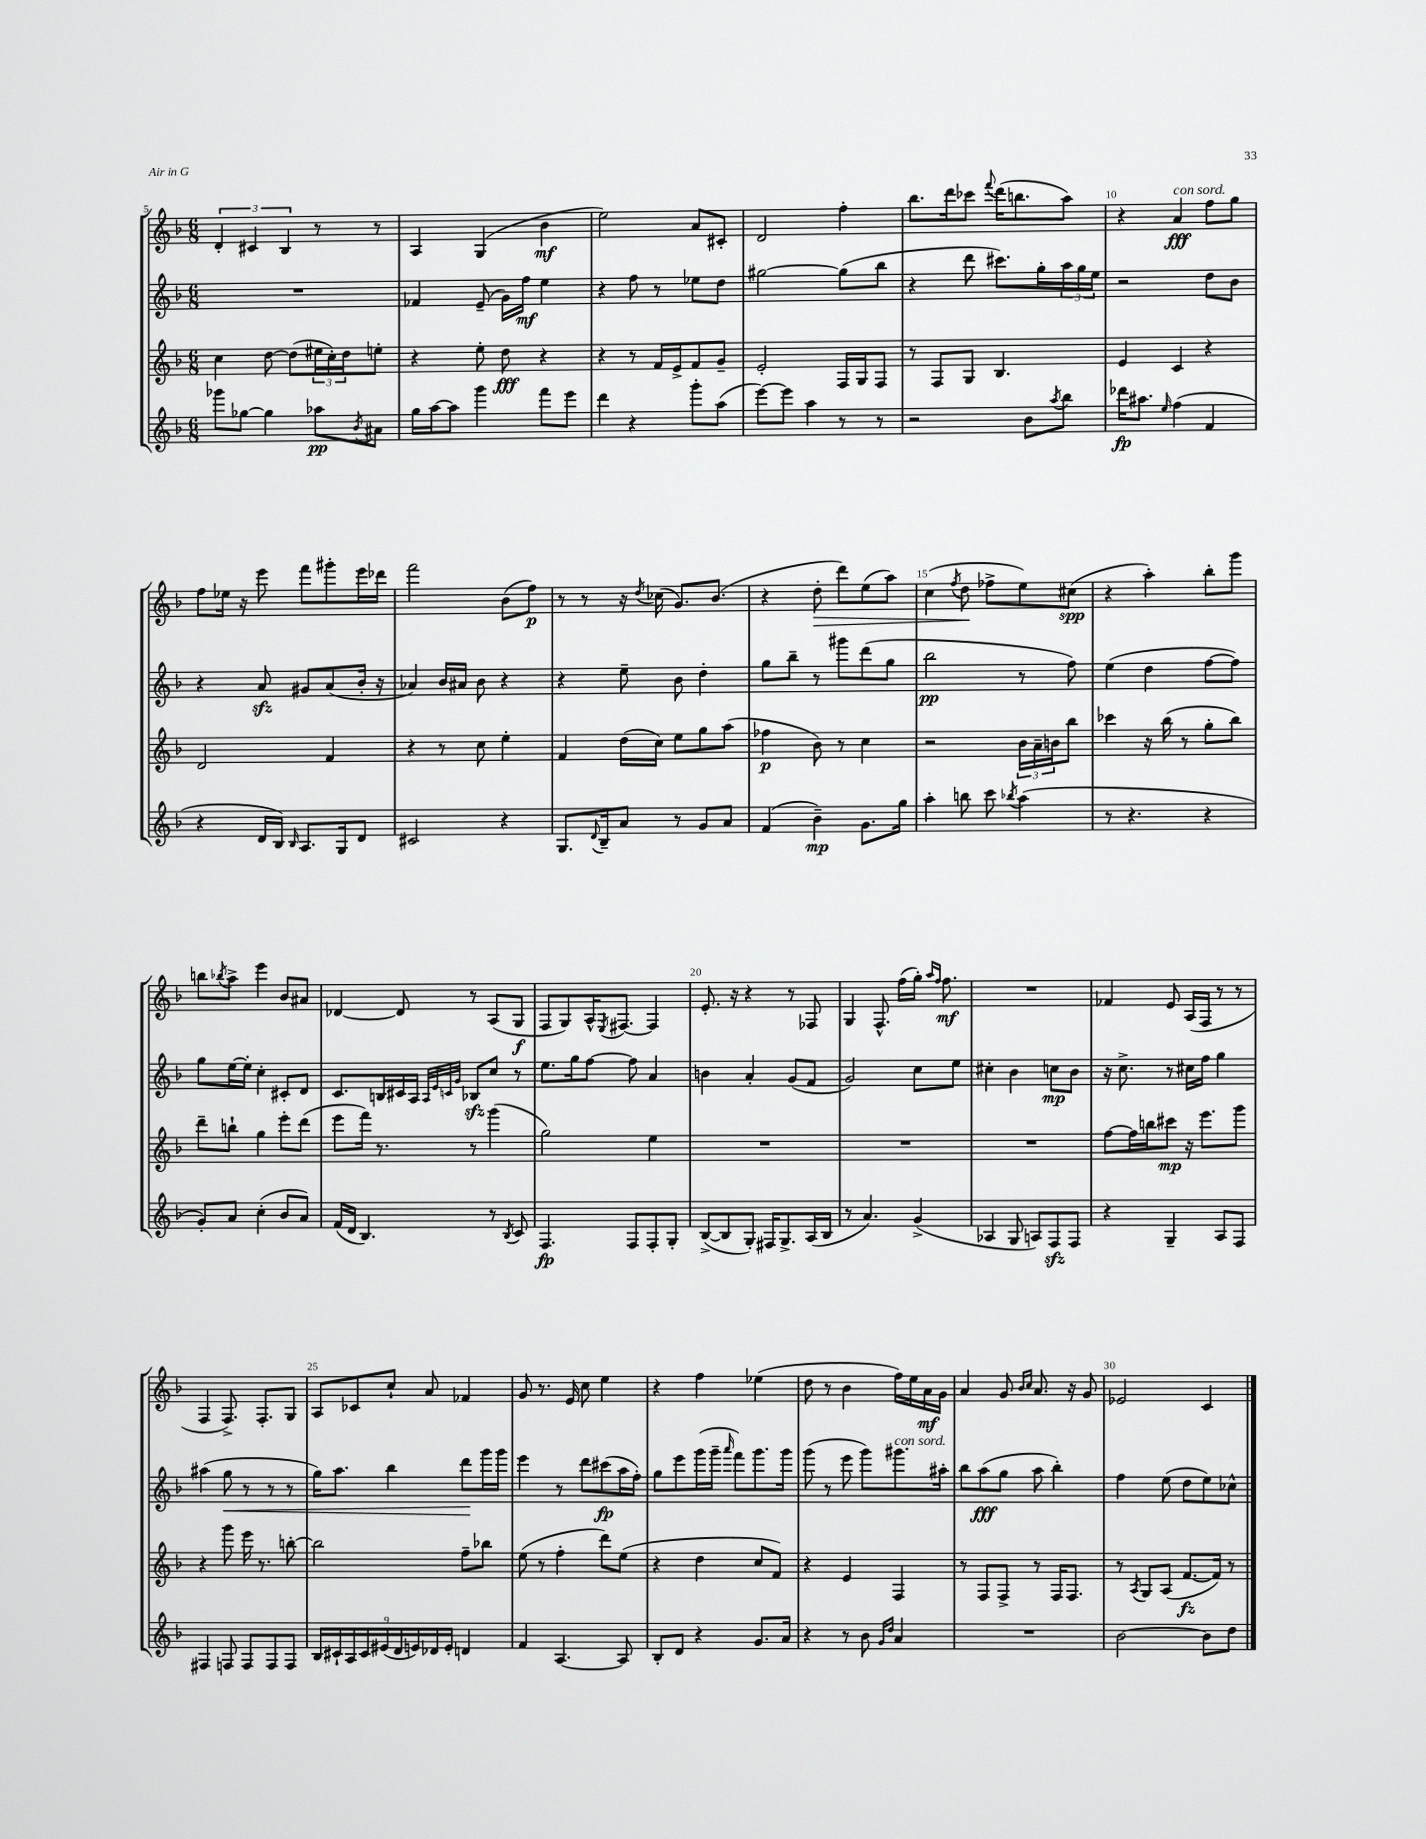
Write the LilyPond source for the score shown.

<<
\new StaffGroup <<
\new Staff = "s0" {
    \clef treble \key f \major \numericTimeSignature \time 6/8
    \tuplet 3/2 { d'4-. cis'4 bes4 } r8 r8 |
    a4 g4( bes'4\mf |
    e''2) a'8 cis'8-. |
    d'2 f''4-. |
    bes''8. d'''16 ces'''8 \appoggiatura { f'''8 } d'''16( b''8. a''8) |
    r4 a'4\fff^\markup { \italic "con sord." } f''8 g''8 |
    f''8 ees''16 r16 e'''8 f'''8 gis'''8-. e'''16 des'''16 |
    f'''2 bes'8( f''8\p) |
    r8 r8 r16 \acciaccatura { d''8 } ces''16( g'8.) bes'8.( |
    r4 d''8-.\> d'''8) e''8( a''8) |
    c''4( \acciaccatura { f''8 } d''8\! fes''8-> e''8) cis''8\spp( |
    r4 a''4-.) bes''8-. g'''8 |
    b''8 \acciaccatura { bes''8 } a''8-> e'''4 bes'8 ais'8 |
    des'4~ des'8 r8 a8( g8\f |
    f8 g8) a16-^ \acciaccatura { e8 } fis8.~ fis4 |
    e'8.-. r16 r4 r8 fes8 |
    g4 f8.-^ f''16( g''16-.) \grace { a''16 f''16 } f''8.\mf |
    R2. |
    fes'4 e'8 a16( f16 r8 r8 |
    f4 f8.->) f8.-. g8 |
    a8 ces'8 c''8-! a'8 fes'4 |
    g'8 r8. e'16 c''8 e''4 |
    r4 f''4 ees''4( |
    d''8 r8 bes'4 f''16) e''16 a'16\mf g'16 |
    a'4 g'8 \grace { bes'16 c''16 } a'8. r16 g'8 |
    ees'2 c'4 \bar "|." |
}
\new Staff = "s1" {
    \clef treble \key f \major \numericTimeSignature \time 6/8
    R2. |
    fes'4 e'8--( g'16) f''16\mf e''4 |
    r4 f''8 r8 ees''8 d''8 |
    gis''2~ gis''8( bes''8 |
    r4 d'''8 cis'''8.) g''16-. \tuplet 3/2 { a''16 g''16 e''16 } |
    r2 d''8 bes'8 |
    r4 a'8\sfz gis'8 a'8( bes'16-. r16 |
    aes'4) bes'16 ais'16 bes'8 r4 |
    r4 e''8-- bes'8 d''4-. |
    g''8 bes''8-- r8 gis'''8 d'''8( g''8 |
    bes''2\pp r8 f''8) |
    e''4( d''4 f''8~ f''8) |
    g''8 e''16~ e''16-. c''4-. cis'8-. d'8 |
    c'8. b16 cis'16 a16 \grace { a32 e'32 c'32 g'32 } bes8\sfz c''8 r8 |
    e''8. g''16 f''8~ f''8 a'4 |
    b'4 a'4-. g'8( f'8 |
    g'2) c''8 e''8 |
    cis''4-. bes'4 c''8\mp bes'8 |
    r16 c''8.-> r8 cis''16 f''16 g''4 |
    ais''4( g''8\< r8 r8 r8 |
    g''16) a''8. bes''4 d'''8\! g'''16 g'''16 |
    e'''4 r8 d'''8 cis'''8\fp( a''16 f''16-.) |
    g''8 e'''8 g'''16( g'''16-- \grace { a'''16 } f'''8) g'''8. g'''16 |
    g'''8( r8 e'''8 g'''8) gis'''8.^\markup { \italic "con sord." } ais''16-. |
    bes''8 a''8\fff( g''8 a''8 bes''4-.) |
    f''4 e''8( d''8 e''8) ces''8-^ \bar "|." |
}
\new Staff = "s2" {
    \clef treble \key f \major \numericTimeSignature \time 6/8
    c''4 d''8~ d''8( \tuplet 3/2 { eis''16 c''16-.) d''16 } e''8-. |
    r4 e''8-. d''8\fff r4 |
    r4 r8 f'16 e'16-> f'8 g'8-- |
    e'2-. f16 g16 f8 |
    r8 f8 g8 bes4. |
    e'4 c'4 r4 |
    d'2 f'4 |
    r4 r8 c''8 e''4-. |
    f'4 d''16( c''16) e''8 g''8 a''8( |
    fes''4\p bes'8) r8 c''4 |
    r2 \tuplet 3/2 { bes'16 a'16-- b'16 } bes''8 |
    ces'''4 r16 bes''16( r8 g''8-. bes''8) |
    d'''8-- b''8-! g''4 e'''8-. d'''8( |
    e'''8 f'''16) r8. r8 g'''4( |
    g''2) e''4 |
    R2. |
    R2. |
    R2. |
    f''8~ f''16 b''16 cis'''8\mp r16 e'''8. g'''8 |
    r4 g'''8 e'''16 r8. b''8~-. |
    b''2 f''8-- bes''8 |
    e''8( r8 f''4-. d'''8) e''8( |
    r4 d''4 c''8 f'8) |
    r4 e'4 f4 |
    r8 f8 f8-> r8 f16 f8. |
    r8 \acciaccatura { a8 } g8 a8( f'8.~\fz f'16) r8 \bar "|." |
}
\new Staff = "s3" {
    \clef treble \key f \major \numericTimeSignature \time 6/8
    ges'''8 ges''8~ ges''4 aes''8\pp \acciaccatura { bes'8 } ais'8 |
    g''16 a''16~ a''8 g'''4 f'''8 e'''8 |
    d'''4 r4 g'''8-. a''8( |
    e'''8~) e'''8 a''4 r8 r8 |
    r2 bes'8 \acciaccatura { a''8 } bes''8 |
    des'''16\fp ais''8. \grace { e''16 } f''4( f'4 |
    r4 d'16 bes16) \grace { bes16 } a8. g16 d'8 |
    cis'2 r4 |
    g8. \appoggiatura { d'8 } bes16-- a'8 r8 g'8 a'8 |
    f'4( bes'4--\mp) g'8. g''16 |
    a''4-. b''8 c'''8 \acciaccatura { bes''8 } a''4( |
    r8 r4. r4 |
    g'8-.) a'8 c''4-.( bes'8 a'8) |
    f'16( d'16 bes4.) r8 \acciaccatura { bes8 } c'8 |
    f4.\fp f8 f8-. g8-. |
    bes8~->( bes8 g8-.) fis16 g8.-> a16( bes16 |
    r8 a'4.) g'4->( |
    aes4 g8 a8) f8\sfz f8 |
    r4 g4-- a8 f8 |
    fis4 f8 f8 f8 f8 |
    \tuplet 9/8 { bes16 cis'16-! a16 cis'16 eis'16( d'16 e'16) des'16 e'16-. } d'4 |
    f'4 a4.~ a8 |
    bes8-. d'8 r4 g'8. a'16 |
    r4 r8 bes'8 \grace { g'16 d''16 } a'4 |
    R2. |
    bes'2~ bes'8 d''8 \bar "|." |
}
>>
>>
\layout { \context { \Score currentBarNumber = #5 \override BarNumber.break-visibility = ##(#f #t #t) barNumberVisibility = #(every-nth-bar-number-visible 5) } }
